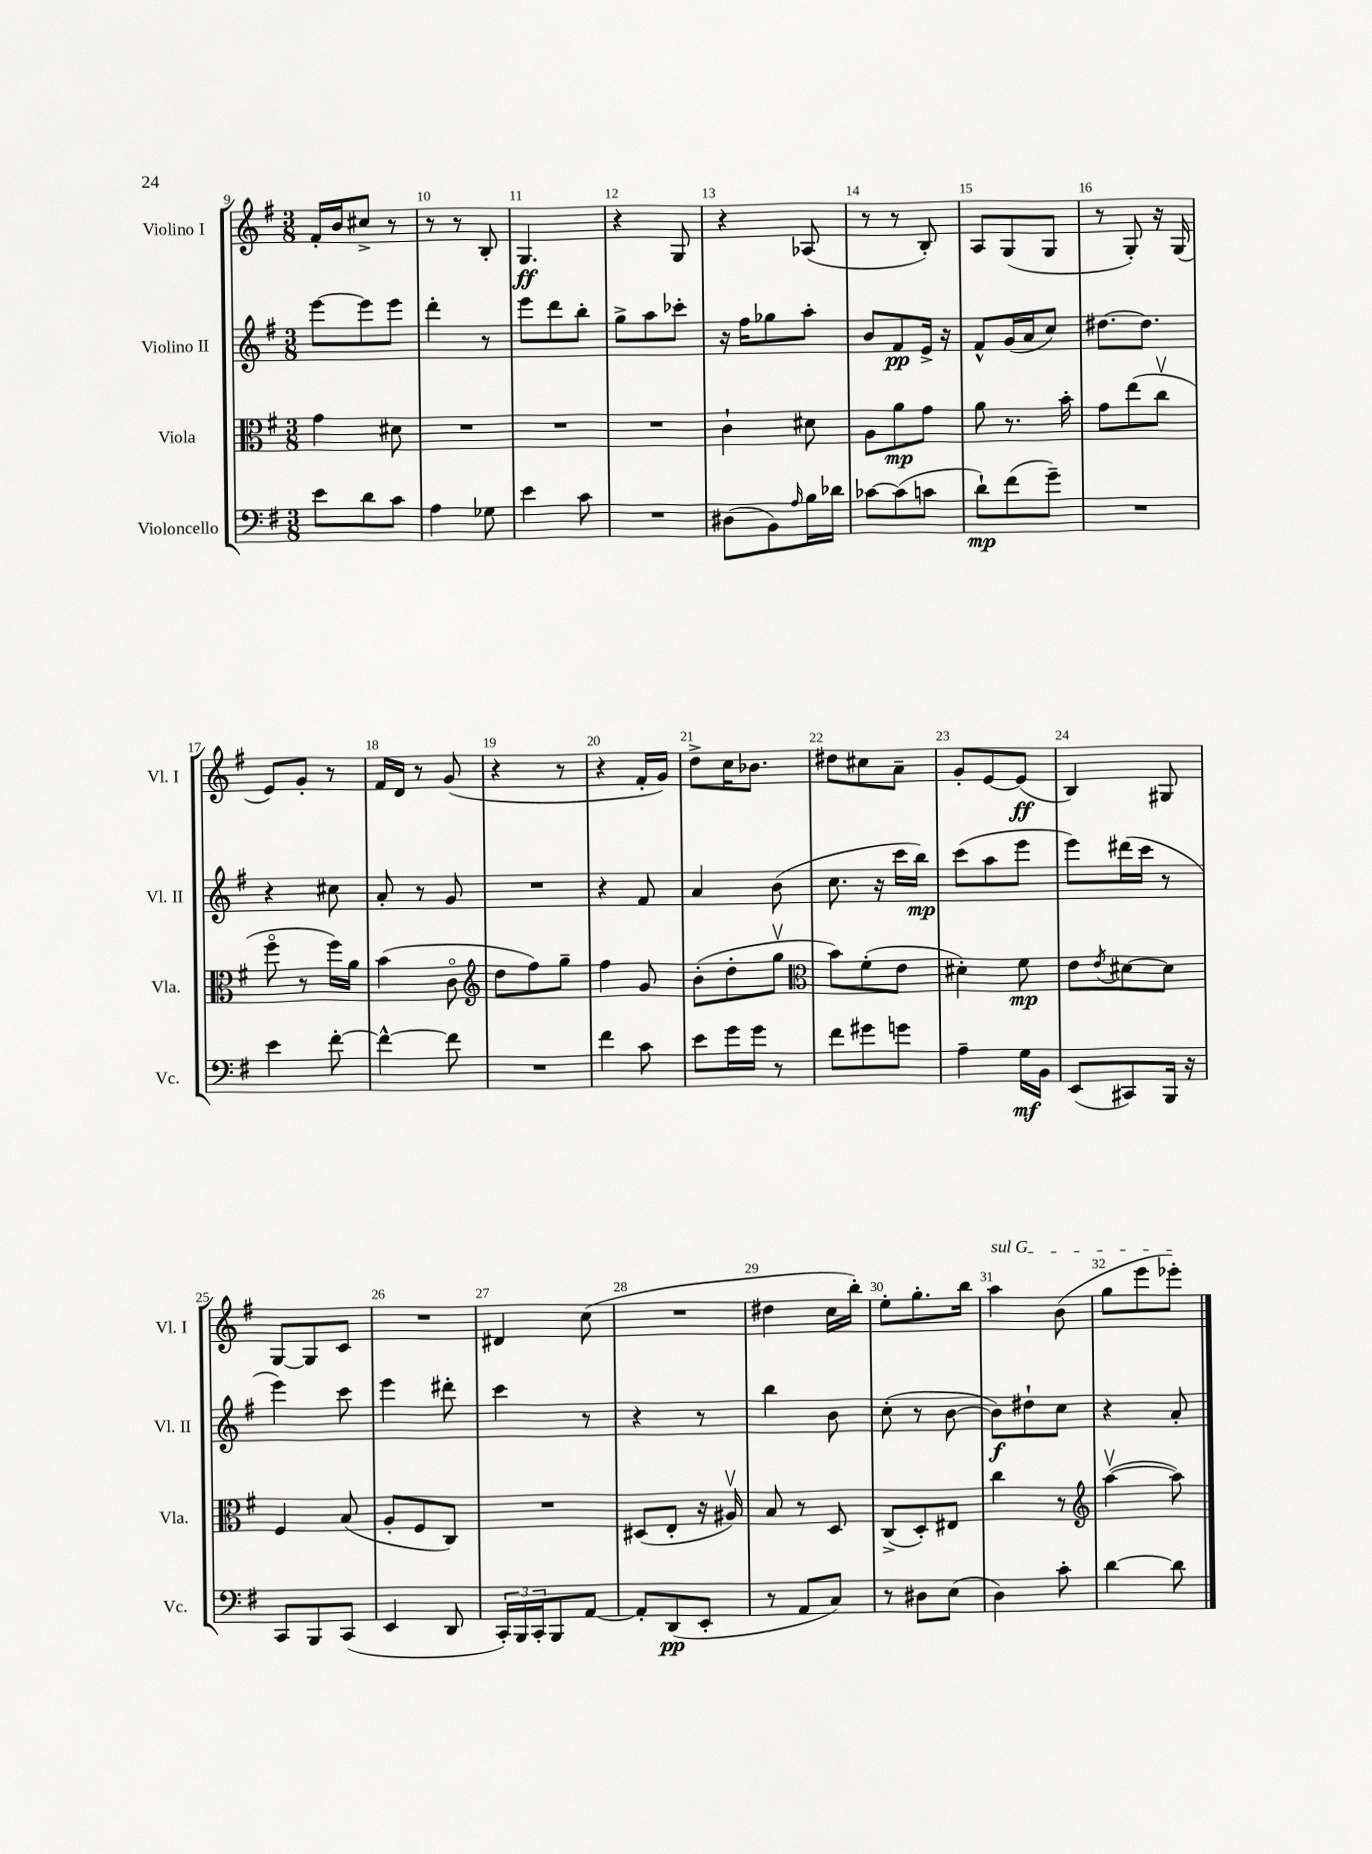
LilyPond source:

<<
\new StaffGroup <<
\new Staff = "s0" \with { instrumentName = "Violino I" shortInstrumentName = "Vl. I" } {
    \clef treble \key g \major \numericTimeSignature \time 3/8
    fis'16-. b'16 cis''8-> r8 |
    r8 r8 b8-. |
    g4.\ff |
    r4 g8 |
    r4 aes8( |
    r8 r8 b8-.) |
    a8 g8( g8 |
    r8 g8-.) r16 g16( |
    e'8) g'8-. r8 |
    fis'16 d'16 r8 g'8( |
    r4 r8 |
    r4 fis'16-. g'16) |
    d''8-> c''16 bes'8. |
    dis''8 cis''8 a'8-- |
    g'8-. e'8~ e'8\ff( |
    b4) gis8 |
    g8~ g8 c'8 |
    R4. |
    dis'4 c''8( |
    R4. |
    dis''4 c''16 b''16-.) |
    e''8-. g''8.-. b''16 |
    \once \override TextSpanner.bound-details.left.text = \markup { \italic "sul G" } a''4\startTextSpan b'8( |
    g''8 e'''8 ees'''8-.\stopTextSpan) \bar "|." |
}
\new Staff = "s1" \with { instrumentName = "Violino II" shortInstrumentName = "Vl. II" } {
    \clef treble \key g \major \numericTimeSignature \time 3/8
    e'''8~ e'''8 e'''8 |
    d'''4-. r8 |
    e'''8 d'''8 b''8-. |
    g''8-> a''8 ces'''8-. |
    r16 fis''16 ges''8 a''8-. |
    b'8 fis'8\pp e'16-> r16 |
    fis'8-^ g'16( a'16 c''8) |
    dis''8.~ dis''8. |
    r4 cis''8 |
    a'8-. r8 g'8 |
    R4. |
    r4 fis'8 |
    a'4 b'8( |
    c''8. r16 c'''16 b''16\mp) |
    c'''8( a''8 e'''8 |
    e'''8) dis'''16( c'''16 r8 |
    e'''4) c'''8 |
    e'''4 dis'''8-. |
    c'''4 r8 |
    r4 r8 |
    b''4 b'8 |
    c''8-.( r8 b'8~ |
    b'8\f) dis''8-! c''8 |
    r4 a'8-. \bar "|." |
}
\new Staff = "s2" \with { instrumentName = "Viola" shortInstrumentName = "Vla." } {
    \clef alto \key g \major \numericTimeSignature \time 3/8
    g'4 dis'8 |
    R4. |
    R4. |
    R4. |
    c'4-! dis'8 |
    a8 a'8\mp g'8 |
    a'8 r8. b'16-. |
    g'8 e''8( c''8\upbow |
    fis''8\flageolet r8 fis''16) a'16 |
    b'4( c'8\flageolet |
    \clef treble d''8 fis''8) g''8-- |
    fis''4 g'8 |
    b'8-.( d''8-. g''8\upbow |
    \clef alto b'8) fis'8-.( e'8 |
    dis'4-.) fis'8\mp |
    e'8 \acciaccatura { e'8 } dis'8~ dis'8 |
    fis4 b8( |
    a8-. fis8 c8) |
    R4. |
    dis8( e8-. r16 ais16\upbow) |
    b8 r8 d8 |
    c8->( d8-.) eis8 |
    c''4 r8 |
    \clef treble a''4~\upbow( a''8) \bar "|." |
}
\new Staff = "s3" \with { instrumentName = "Violoncello" shortInstrumentName = "Vc." } {
    \clef bass \key g \major \numericTimeSignature \time 3/8
    e'8 d'8 c'8 |
    a4 ges8 |
    e'4 c'8 |
    R4. |
    dis8( b,8) \grace { a16 } b16 des'16 |
    ces'8~ ces'8( c'8 |
    d'8-!\mp) fis'8( g'8--) |
    R4. |
    e'4 fis'8~-. |
    fis'4~-^ fis'8 |
    R4. |
    fis'4 c'8 |
    e'8 g'16 g'16 r8 |
    fis'8 gis'8 g'8 |
    a4-- g16\mf b,16 |
    e,8( cis,8) b,,16 r16 |
    c,8 b,,8 c,8( |
    e,4 d,8 |
    \tuplet 3/2 { c,16-.) b,,16 c,16-. } b,,8 a,8~ |
    a,8-. d,8\pp( e,8-. |
    r8 a,8 c8) |
    r8 dis8 e8( |
    d4) c'8-. |
    d'4~ d'8 \bar "|." |
}
>>
>>
\layout { \context { \Score currentBarNumber = #9 \override BarNumber.break-visibility = ##(#f #t #t) barNumberVisibility = #all-bar-numbers-visible } }
